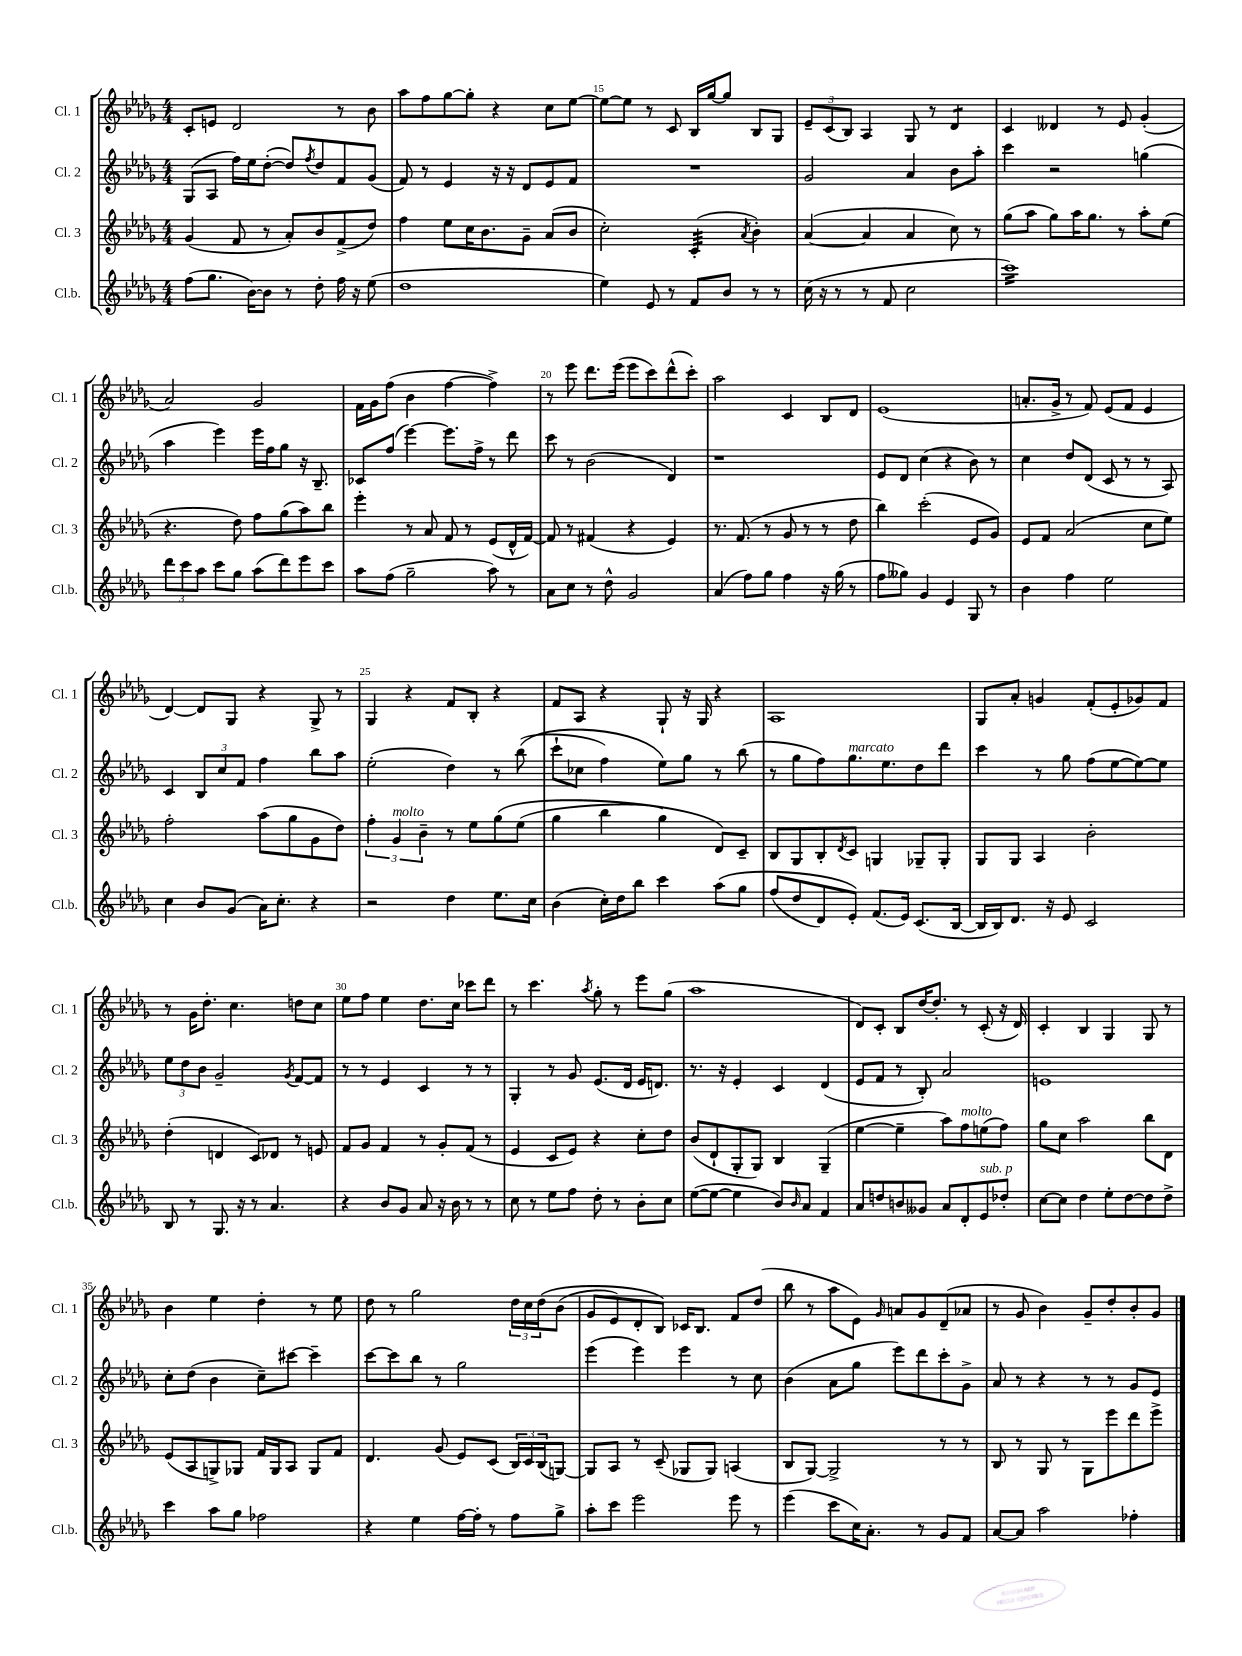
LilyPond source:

<<
\new StaffGroup <<
\new Staff = "s0" \with { instrumentName = "Cl. 1" shortInstrumentName = "Cl. 1" } {
    \clef treble \key des \major \numericTimeSignature \time 4/4
    c'8-. e'8 des'2 r8 bes'8 |
    aes''8 f''8 ges''8~ ges''8-. r4 c''8 ees''8~ |
    ees''8~ ees''8 r8 c'8 bes16 ges''16~ ges''8 bes8 ges8 |
    \tuplet 3/2 { ees'8-- c'8( bes8) } aes4 ges8 r8 des'4:8 |
    c'4 deses'4 r8 ees'8 ges'4-.( |
    aes'2) ges'2 |
    f'16 ges'16 f''8( bes'4 f''4~ f''4->) |
    r8 ees'''8 des'''8. ees'''16( ees'''8 c'''8) des'''8-^( c'''8-.) |
    aes''2 c'4 bes8 des'8 |
    ees'1( |
    a'8.-. ges'16-> r8 f'8) ees'8( f'8 ees'4 |
    des'4~) des'8 ges8 r4 ges8-> r8 |
    ges4 r4 f'8 bes8-. r4 |
    f'8 aes8 r4 ges8-! r16 ges16 r4 |
    aes1 |
    ges8 aes'8-. g'4 f'8-.( ees'8-. ges'8) f'8 |
    r8 ges'16 des''8.-. c''4. d''8 c''8 |
    ees''8 f''8 ees''4 des''8. c''16 ces'''8 des'''8 |
    r8 c'''4. \acciaccatura { aes''8 } ges''8-. r8 ees'''8 ges''8( |
    aes''1 |
    des'8) c'8-. bes8 des''16~ des''8.-. r8 c'8-.( r16 des'16) |
    c'4-. bes4 ges4 ges8 r8 |
    bes'4 ees''4 des''4-. r8 ees''8 |
    des''8 r8 ges''2 \tuplet 3/2 { des''16 c''16 des''16\( } bes'8( |
    ges'8 ees'8) des'8-. bes8\) ces'16 bes8. f'8 des''8( |
    bes''8 r8 aes''8 ees'8) \grace { ges'16 } a'8 ges'8 des'8--( aes'8 |
    r8 ges'8 bes'4) ges'8-- des''8-. bes'8-. ges'8 \bar "|." |
}
\new Staff = "s1" \with { instrumentName = "Cl. 2" shortInstrumentName = "Cl. 2" } {
    \clef treble \key des \major \numericTimeSignature \time 4/4
    ges8( aes8 f''16) ees''16 des''8~-.( des''8) \acciaccatura { f''8 } des''8 f'8 ges'8( |
    f'8) r8 ees'4 r16 r16 des'8 ees'8 f'8 |
    R1 |
    ges'2 aes'4 bes'8 aes''8-. |
    c'''4 r2 g''4( |
    aes''4 ees'''4) ees'''16 f''16 ges''8 r16 bes8.-- |
    ces'8 f''8( ees'''4~) ees'''8. f''16-> r8 des'''8 |
    c'''8 r8 bes'2( des'4) |
    r1 |
    ees'8 des'8 c''4( r4 bes'8) r8 |
    c''4 des''8 des'8( c'8 r8 r8 aes8) |
    c'4 \tuplet 3/2 { bes8 c''8 f'8 } f''4 bes''8 aes''8 |
    ees''2-.( des''4) r8 bes''8(\( |
    c'''8-! ces''8 f''4) ees''8\) ges''8 r8 bes''8( |
    r8 ges''8 f''8) ges''8.^\markup { \italic "marcato" } ees''8. des''8 des'''8 |
    c'''4 r8 ges''8 f''8( ees''8~ ees''8~) ees''8 |
    \tuplet 3/2 { ees''8 des''8 bes'8 } ges'2-- \acciaccatura { ges'8 } f'8~ f'8 |
    r8 r8 ees'4 c'4 r8 r8 |
    ges4-. r8 ges'8 ees'8.( des'16 ees'16 d'8.) |
    r8. r16 ees'4-. c'4 des'4( |
    ees'8 f'8 r8 bes8-.) aes'2 |
    e'1 |
    c''8-. des''8( bes'4 c''8--) cis'''8~ cis'''4-- |
    c'''8~ c'''8 bes''8 r8 ges''2 |
    ees'''4( ees'''4) ees'''4 r8 c''8 |
    bes'4( aes'8 ges''8 ees'''8) des'''8 c'''8-. ges'8-> |
    aes'8 r8 r4 r8 r8 ges'8 ees'8 \bar "|." |
}
\new Staff = "s2" \with { instrumentName = "Cl. 3" shortInstrumentName = "Cl. 3" } {
    \clef treble \key des \major \numericTimeSignature \time 4/4
    ges'4( f'8 r8 aes'8-.) bes'8 f'8->( des''8) |
    f''4 ees''8 c''16 bes'8. ges'8-- aes'8( bes'8 |
    c''2-.) c'4:32-.( \acciaccatura { aes'8 } bes'4-.) |
    aes'4~( aes'4 aes'4 c''8) r8 |
    ges''8( aes''8 ges''8) aes''16 ges''8. r8 aes''8-. ees''8( |
    r4. des''8) f''8 ges''8( aes''8) bes''8 |
    ees'''4-. r8 aes'8 f'8 r8 ees'8( des'16-^ f'16~) |
    f'8 r8 fis'4( r4 ees'4) |
    r8. f'8.( r8 ges'8 r8 r8 des''8 |
    bes''4) c'''2-.( ees'8 ges'8) |
    ees'8 f'8 aes'2( c''8 ees''8) |
    f''2-. aes''8( ges''8 ges'8 des''8) |
    \tuplet 3/2 { f''4-. ges'4^\markup { \italic "molto" } bes'4-- } r8 ees''8 ges''8\( ees''8( |
    ges''4 bes''4 ges''4) des'8\) c'8-- |
    bes8 ges8 bes8-. \acciaccatura { des'8 } c'8 g4 ges8-- ges8-. |
    ges8 ges8 aes4 bes'2-. |
    des''4-.( d'4 c'8) des'8 r8 e'8 |
    f'8 ges'8 f'4 r8 ges'8-. f'8( r8 |
    ees'4 c'8 ees'8) r4 c''8-. des''8 |
    bes'8( des'8-! ges8-. ges8) bes4 ges4--( |
    ees''4~ ees''4-- aes''8) f''8^\markup { \italic "molto" } e''8( f''8) |
    ges''8 c''8 aes''2 bes''8 des'8 |
    ees'8( aes8 g8->) ges8 f'16 ges16 aes8 ges8 f'8 |
    des'4. ges'8( ees'8) c'8( \tuplet 3/2 { bes16) c'16 bes16( } g8~) |
    g8 aes8 r8 c'8--( ges8 ges8) a4( |
    bes8 ges8~) ges2-> r8 r8 |
    bes8 r8 ges8 r8 ges8 ees'''8 des'''8 ees'''8-> \bar "|." |
}
\new Staff = "s3" \with { instrumentName = "Cl.b." shortInstrumentName = "Cl.b." } {
    \clef treble \key des \major \numericTimeSignature \time 4/4
    f''8( ges''8. bes'16~) bes'8 r8 des''8-. f''16 r16 ees''8( |
    des''1 |
    ees''4) ees'8 r8 f'8 bes'8 r8 r8 |
    c''16( r16 r8 r8 f'8 c''2 |
    c'''1:16) |
    \tuplet 3/2 { des'''8 c'''8 aes''8 } c'''8 ges''8 aes''8( des'''8) ees'''8 c'''8 |
    aes''8 f''8( ges''2-- aes''8) r8 |
    aes'8 c''8 r8 des''8-^ ges'2 |
    aes'4( f''8) ges''8 f''4 r16 ges''16( r8 |
    f''8 geses''8) ges'4 ees'4 ges8 r8 |
    bes'4 f''4 ees''2 |
    c''4 bes'8 ges'8( aes'16) c''8.-. r4 |
    r2 des''4 ees''8. c''16 |
    bes'4( c''16-.) des''16 bes''8 c'''4 aes''8\( ges''8 |
    f''8( des''8 des'8) ees'8-.\) f'8.( ees'16) c'8.( bes16~ |
    bes16 bes16) des'8. r16 ees'8 c'2 |
    bes8 r8 ges8. r16 r8 aes'4. |
    r4 bes'8 ges'8 aes'8 r16 bes'16 r8 r8 |
    c''8 r8 ees''8 f''8 des''8-. r8 bes'8-. c''8 |
    ees''8~( ees''8~ ees''4 bes'8) \grace { bes'16 } aes'8 f'4 |
    aes'8 d''8 b'8 geses'8 aes'8 des'8-. ees'8^\markup { \italic "sub. p" } des''8-. |
    c''8~ c''8 des''4 ees''8-. des''8~ des''8 des''8-> |
    c'''4 aes''8 ges''8 fes''2 |
    r4 ees''4 f''16~ f''16-. r8 f''8 ges''8-> |
    aes''8-. c'''8 ees'''2 ees'''8 r8 |
    ees'''4( c'''8 c''16) aes'8.-. r8 ges'8 f'8 |
    aes'8~ aes'8 aes''2 fes''4-. \bar "|." |
}
>>
>>
\layout { \context { \Score currentBarNumber = #13 \override BarNumber.break-visibility = ##(#f #t #t) barNumberVisibility = #(every-nth-bar-number-visible 5) } }
